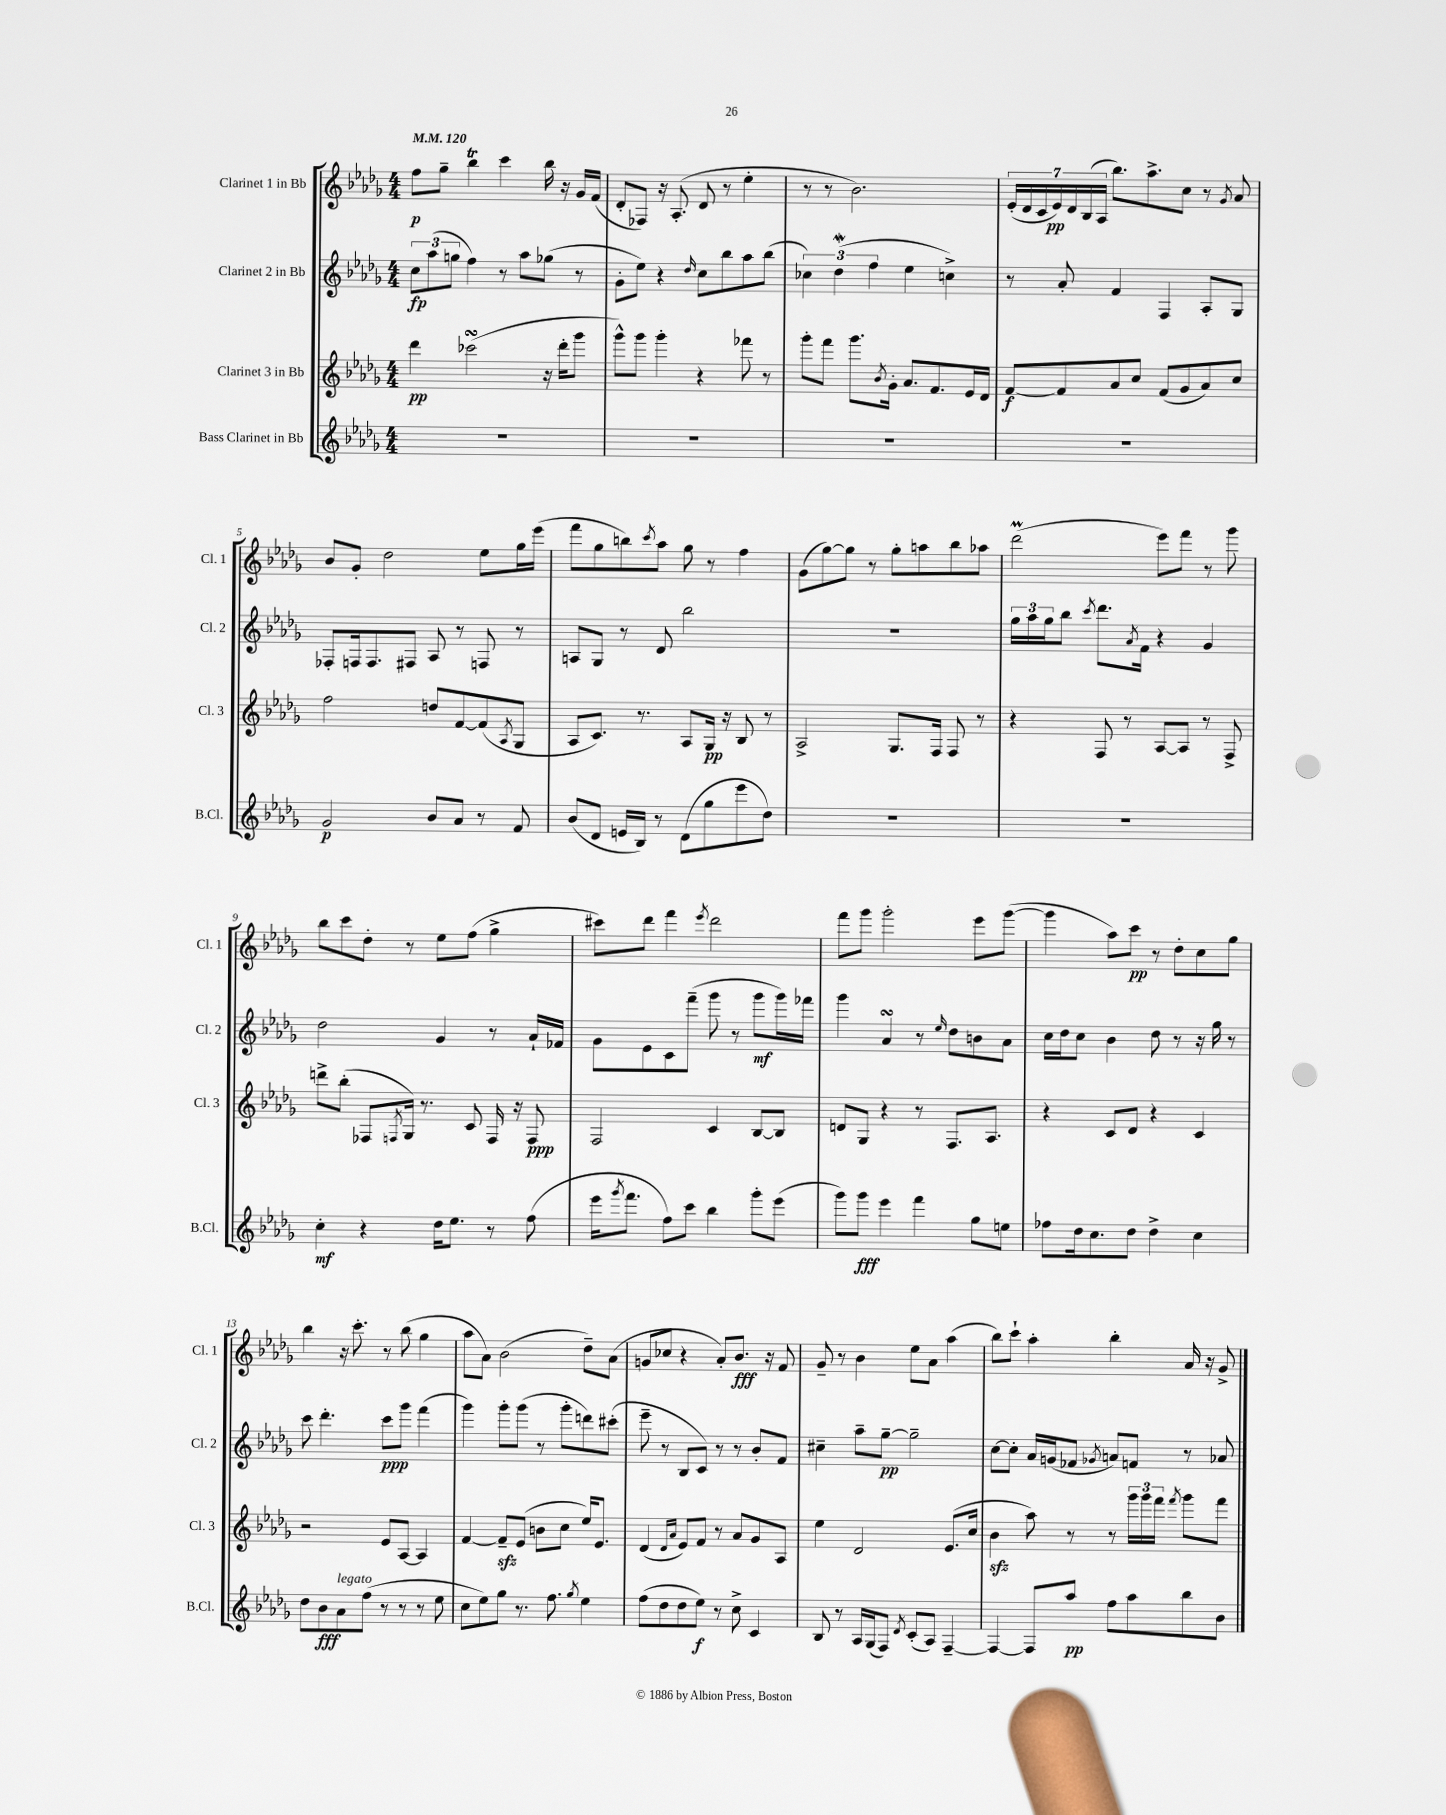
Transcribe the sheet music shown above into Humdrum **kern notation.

**kern	**kern	**kern	**kern
*staff4	*staff3	*staff2	*staff1
*clefG2	*clefG2	*clefG2	*clefG2
*k[b-e-a-d-g-]	*k[b-e-a-d-g-]	*k[b-e-a-d-g-]	*k[b-e-a-d-g-]
*M4/4	*M4/4	*M4/4	*M4/4
*MM120	*MM120	*MM120	*MM120
1r	4ddd-\	12cc\L	8ff\L
.	.	(12aa-\	.
.	.	.	8gg-~\J
.	.	12gg\J	.
.	(2ccc-\	4ff\)	4bb-\
.	.	8r	4ccc\
.	.	8aa-\L	.
.	16r	(8gg-\J	16bb-\
.	16ddd-'\LK	.	16r
.	8ggg-\J	8r	16g-/LL
.	.	.	(16f/JJ
=	=	=	=
1r	8ggg-^^\L)	8g-'\L	8d-'/L
.	8ggg-\J	8ee-\J)	8F-/J)
.	4ggg-'\	4r	16r
.	.	.	(8.A-'/
.	.	16qqdd-/	.
.	4r	8cc\L	8d-/
.	.	8bb-\	8r
.	8fff-\	8aa-\	4ee-'\
.	8r	(8bb-\J	.
=	=	=	=
1r	8ggg-'\L	6cc-\)	8r
.	8fff\J	.	8r
.	.	(6dd-\	.
.	8.ggg-\L	.	2.b-\)
.	.	6ff\	.
.	8qb-/	.	.
.	16g-'\Jk	.	.
.	8.a-/L	4ee-\	.
.	8.f/	.	.
.	.	4cc^\)	.
.	16e-/L	.	.
.	16d-/JJ	.	.
=	=	=	=
1r	[8f/L	8r	(28e-'/LL
.	.	.	28d-/
.	.	.	28c/
.	.	.	28e-/)
.	8f/]	8a-'/	.
.	.	.	28d-/
.	.	.	(28B-/
.	.	.	28A-/JJ
.	8a-/	4f/	8.bb-\L)
.	8cc/J	.	.
.	.	.	8.aa-^\
.	(8f/L	4F/	.
.	8g-/	.	8cc\J
.	8a-/)	8A-'/L	8r
.	.	.	8qg-/
.	8cc/J	8G-/J	8a-/
=	=	=	=
2g-/	2ff\	8F-'/L	8b-/L
.	.	16F/k	8g-'/J
.	.	8.F/	.
.	.	.	2dd-\
.	.	8F#/J	.
8b-/L	8dd/L	8A-/	.
8a-/J	[8f/	8r	.
8r	(8f/]	8F/	8ee-\L
.	8qA-/	.	.
8f/	8G-/J	8r	16gg-\L
.	.	.	(16eee-\JJ
=	=	=	=
(8b-/L	8A-/L	8A/L	8fff\L
8d-/J	8.c/J)	8G-/J	8gg-\
16e/LL	.	8r	8bb\)
16B-/JJ)	8.r	.	.
.	.	.	8qccc/
8r	.	8d-/	8aa-\J
(8d-\L	8A-/L	2bb-\	8gg-\
8gg-\	16G-/Jk	.	8r
.	16r	.	.
8eee-\	8B-/	.	4ff\
8dd-\J)	8r	.	.
=	=	=	=
1r	2A-^/	1r	(8g-\L
.	.	.	[8gg-\)
.	.	.	8gg-\]J
.	.	.	8r
.	8.G-/L	.	8gg-'\L
.	.	.	8aa\
.	16F/Jk	.	.
.	8F/	.	8bb-\
.	8r	.	8aa-\J
=	=	=	=
1r	4r	24gg-\LL	(2ddd-\
.	.	24aa-\	.
.	.	24gg-\J	.
.	.	8bb-\J	.
.	.	8qccc/	.
.	8F/	8.ddd-\L	.
.	8r	.	.
.	.	8qa-/	.
.	.	16f\Jk	.
.	[8A-/L	4r	8eee-\L)
.	8A-/]J	.	8fff\J
.	8r	4g-/	8r
.	8F^/	.	8ggg-\
=	=	=	=
4cc'\	8ddd^\L	2dd-\	8bb-\L
.	(8bb-'\J	.	8ccc\
4r	8F-/L	.	8dd-'\J
.	8qF/	.	.
.	16G-/Jk)	.	8r
.	8.r	.	.
16dd-\LK	.	4g-/	8ee-\L
8.ee-\J	.	.	.
.	8c/	.	(8ff\J
8r	16F/	8r	4gg-^\
.	16r	.	.
(8ff\	8F/	16a-`/LL	.
.	.	16f-/JJ	.
=	=	=	=
16eee-\LK	2F/	8g-\L	8ccc#\L)
8qggg-/	.	.	.
8.fff\J	.	.	.
.	.	8e-\	8ddd-\J
8ff\L)	.	8c\	4fff\
8ccc\J	.	(8fff~\J	.
.	.	.	8qeee-/
4bb-\	4c/	8ggg-\	2ddd-\
.	.	8r	.
8ggg-'\L	[8B-/L	8ggg-\L	.
(8eee-\J	8B-/]J	16ggg-\L)	.
.	.	16fff-\JJ	.
=	=	=	=
8ggg-\L)	8d/L	4ggg-\	8fff\L
8ggg-\J	8G-/J	.	8ggg-\J
4eee-\	4r	4a-/	2ggg-'\
4fff\	8r	8r	.
.	.	16qqee-/	.
.	8.F/L	8dd-\L	.
8gg-\L	.	8b\	8eee-\L
.	8.A-/J	.	.
8ee\J	.	8a-\J	([8ggg-\J
=	=	=	=
8ff-\L	4r	16cc\LL	4ggg-\]
.	.	16dd-\J	.
16dd-\k	.	8cc\J	.
8.cc\	.	.	.
.	8c/L	4b-\	8aa-\L)
8dd-\J	8d-/J	.	8ccc\J
4dd-^\	4r	8dd-\	8r
.	.	8r	8dd-'\L
4cc\	4c/	16r	8cc\
.	.	16gg-\	.
.	.	8r	8gg-\J
=	=	=	=
8dd-\L	2r	8ccc\	4bb-\
8b-\	.	4.ddd-'\	.
8a-\	.	.	16r
.	.	.	8.ccc'\
(8ff\J	.	.	.
8r	8e-/L	8ccc\L	8r
8r	[8A-/J	8ggg-\J	(8bb-\
8r	4A-/]	(4fff\	4gg-\
8ee-\	.	.	.
=	=	=	=
8cc\L	[4f/	4ggg-\)	8aa-\L
8ee-\)	.	.	8a-\J)
8gg-\J	8f~/]L	8ggg-'\L	(2b-\
8.r	(8e-/J	(8ggg-\J	.
.	8b\L	8r	.
8.ff\	.	.	.
.	8cc\J	8ggg-'\L	.
8qgg-/	.	.	.
4ee-\	16ee-/LK)	8ddd\)	8dd-~\L)
.	8.e-/J	.	.
.	.	(8ccc#'\J	(8a-\J
=	=	=	=
(8ff\L	(4d-/	8eee-~\	8g/L
8dd-\	.	8r	8cc-/J
.	16qqd-/LL	.	.
.	16qqa-/JJ	.	.
8dd-\	8e-/L)	8B-/L	4r
8ee-\J)	8f/J	8c/J)	.
8r	8r	8r	8a-'/L)
8cc^\	8a-/L	8r	8.b-/J
4c/	8g-/	8b-'/L	.
.	.	.	16r
.	8A-/J	8f/J	8f/
=	=	=	=
8B-/	4ee-\	4cc#~\	8g-~/
8r	.	.	8r
16A-/LL	2d-/	8aa-~\L	4b-\
(16G-/J	.	.	.
8F/J)	.	[8gg-~\J	.
8qd-/	.	.	.
(8c'/L	.	2gg-~\]	8ee-\L
8A-/J)	.	.	8a-\J
[4F~/	(8.e-/L	.	(4aa-\
.	16cc/Jk	.	.
=	=	=	=
4F/_	4b-\	[8cc\L	8bb-\L)
.	.	8cc'\]J	8ccc`\J
8F/]L	8aa-\)	16a-/LL	4aa-'\
.	.	(16g/J	.
8aa-/J	8r	8f-/J	.
.	.	8qg-/	.
8ff\L	8r	8a/L)	4bb-'\
8aa-\	24ggg-\LL	8f/J	.
.	24ggg-\	.	.
.	24fff\JJ	.	.
.	8qfff/	.	.
8bb-\	8ggg-\L	8r	16a-/
.	.	.	16r
8b-\J	8fff\J	8a-/	8g-^/
==	==	==	==
*-	*-	*-	*-
